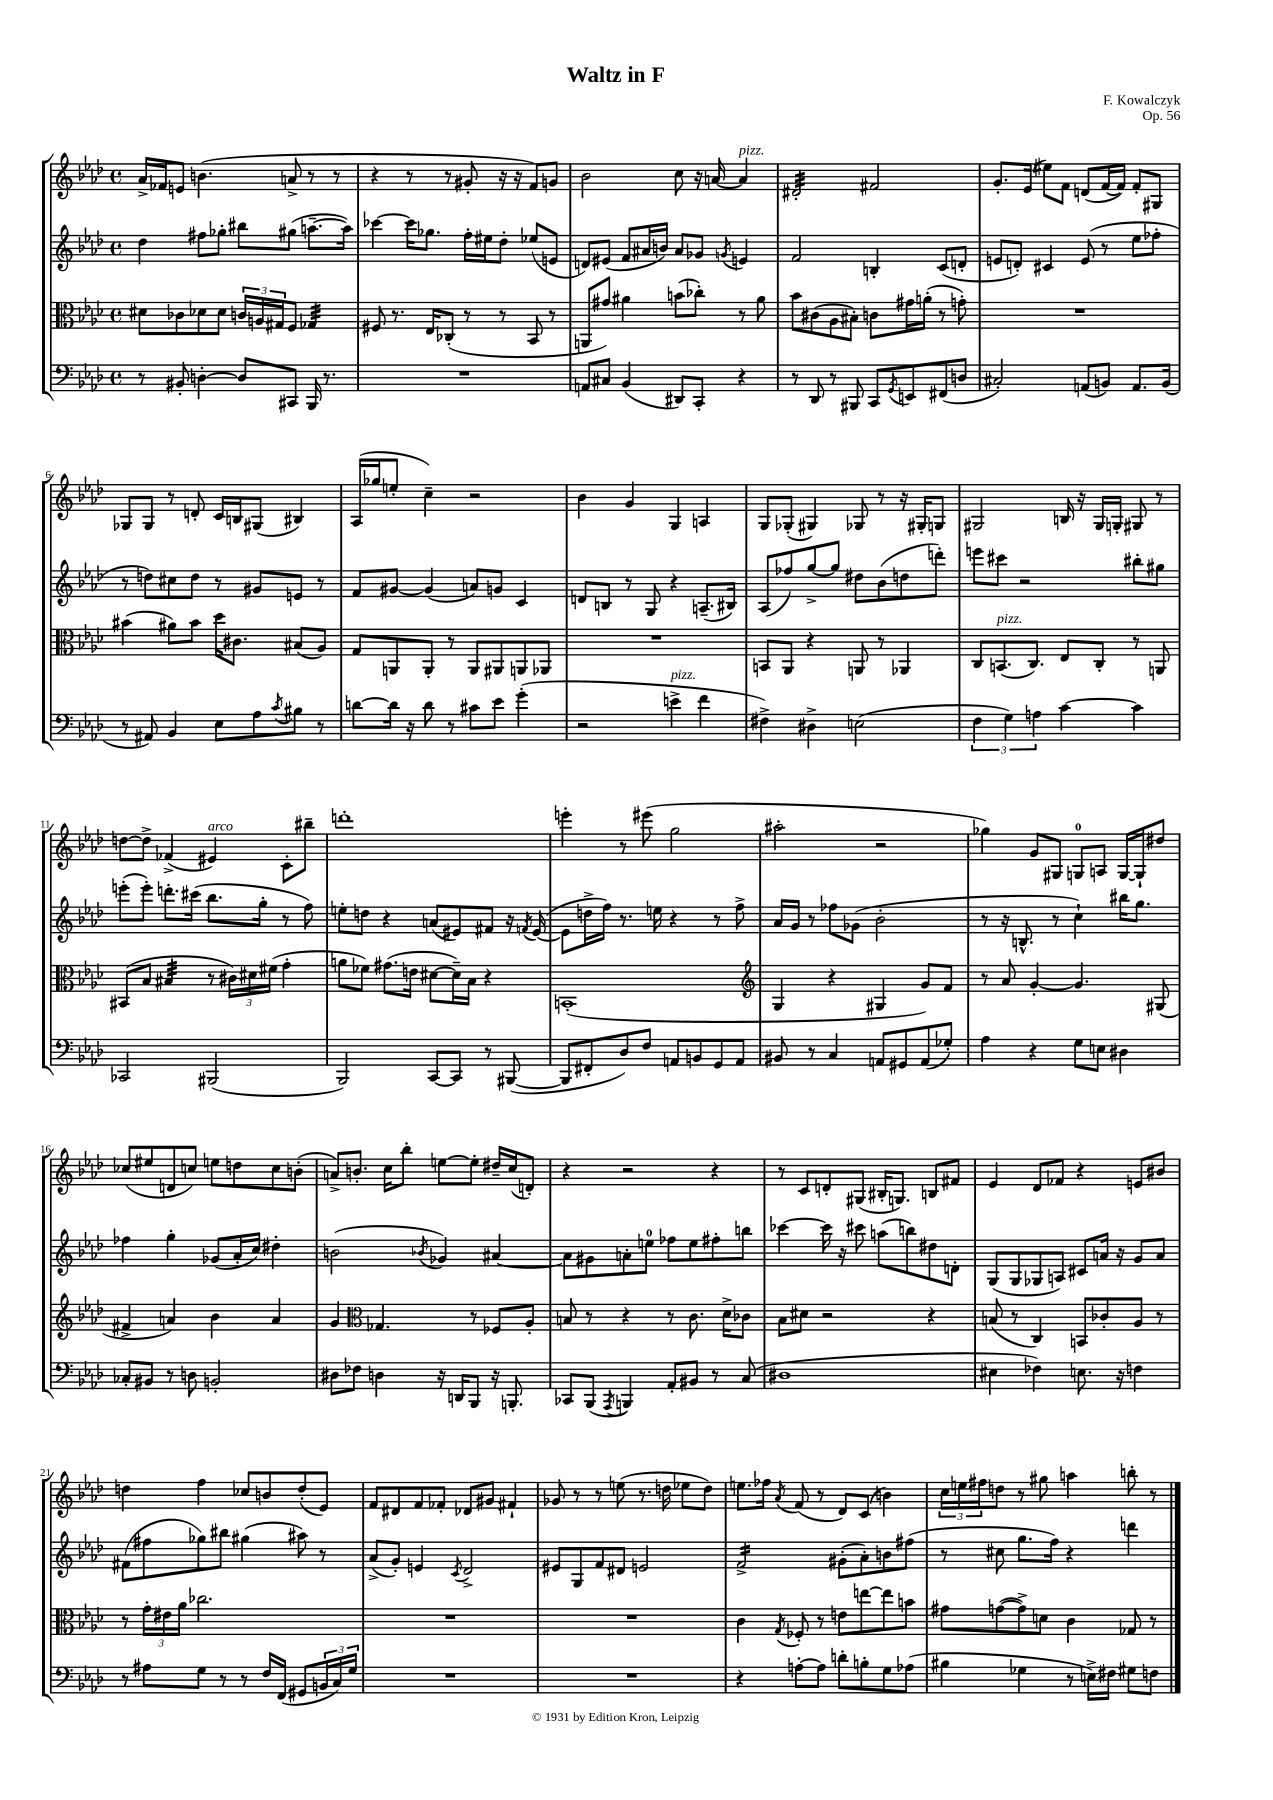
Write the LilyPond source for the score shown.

\header { title = "Waltz in F" composer = "F. Kowalczyk" opus = "Op. 56" }
<<
\new StaffGroup <<
\new Staff = "s0" {
    \clef treble \key aes \major \defaultTimeSignature \time 4/4
    aes'16-> fes'16 e'8 b'4.( a'8-> r8 r8 |
    r4 r8 r8 gis'8-. r16 r16 f'8) g'8 |
    bes'2 c''8 r16 a'16~ a'4^\markup { \italic "pizz." } |
    dis'2:32-. fis'2 |
    g'8.-. ees'16( eis''8) f'8 d'8( f'16~ f'16) f'8-. gis8 |
    ges8 ges8 r8 d'8-. c'16 b16 gis8( bis4) |
    aes16( ges''16 e''8-. c''4--) r2 |
    bes'4 g'4 g4 a4 |
    g8 ges8-.( gis4) ges8 r8 r16 gis16-. g8 |
    gis2 b16 r16 gis16 g16-. gis8 r8 |
    d''8~ d''8-> fes'4->( eis'4^\markup { \italic "arco" }) c'8-. bis''8-- |
    d'''1-. |
    e'''4-. r8 eis'''8( g''2 |
    ais''2-. r2 |
    ges''4) g'8 gis8 g8-0 a8 g16~ g16-! dis''8 |
    ces''8( eis''8 d'8 c''8) e''8 d''8 c''8 b'8-.( |
    a'8->) b'8.-. c''16 bes''8-. e''8~ e''8-. dis''16-- c''16( d'8-.) |
    r4 r2 r4 |
    r8 c'8 d'8-. gis8( bis16-. g8.) b8 fis'8 |
    ees'4 des'8 fes'8 r4 e'8 bis'8 |
    d''4 f''4 ces''8 b'8 d''8-.( ees'8) |
    f'8 dis'8 f'8 fes'8-. des'8 gis'8 fis'4-! |
    ges'8 r8 r8 e''8( r8. d''16 ees''8 d''8) |
    e''8. fes''16 \acciaccatura { aes'8 } f'8( r8 des'8) c'8( b'4) |
    \tuplet 3/2 { c''16 e''16 fis''16 } d''8 r8 gis''8 a''4 b''8-. r8 \bar "|." |
}
\new Staff = "s1" {
    \clef treble \key aes \major \defaultTimeSignature \time 4/4
    des''4 fis''8 ges''8-. bis''8 gis''8( a''8.~-- a''16) |
    ces'''4~ ces'''16 ges''8. f''16-. eis''16 des''8-. ees''8( e'8 |
    d'8) eis'8( f'8 ais'16 b'16) ais'8 ges'8 \acciaccatura { g'8 } e'4 |
    f'2 b4-. c'8( d'8-. |
    e'8 d'8-.) cis'4 e'8( r8 ees''8 fes''8-. |
    r8 d''8) cis''8 d''8 r8 gis'8 e'8 r8 |
    f'8 gis'8~ gis'4( a'8) g'8 c'4 |
    d'8 b8 r8 g8 r4 a8.--( bis16) |
    aes8( fes''8) g''8~-> g''8 dis''8 bes'8( d''8 d'''8-.) |
    e'''8 cis'''8 r2 bis''8-. gis''8 |
    e'''8-.( e'''8-.) d'''8.-. cis'''16( bes''8. g''16-. r8 f''8) |
    e''8-. d''8 r4 a'8( eis'8) fis'8 r16 \acciaccatura { f'8 } eis'16~( |
    eis'8 d''16-> f''16) r8. e''16 r4 r8 f''8-> |
    aes'16 g'16 r8 fes''8 ges'8( bes'2-. |
    r8 r16 b8.-^ r8 c''4-!) bis''16 g''8. |
    fes''4 g''4-. ges'8( aes'16-. c''16) dis''4-. |
    b'2( \acciaccatura { bes'8 } ges'4) ais'4~ |
    ais'8 gis'8 a'8-. e''8-0 fes''8 e''8 fis''8-. b''8 |
    ces'''4~ ces'''16 r16 cis'''8 a''8( b''8) dis''8 d'8-. |
    g8( g8 ges8 a8) cis'8 a'16 r16 g'8 a'8 |
    fis'8( fis''8 ges''8) bis''8 gis''4( ais''8) r8 |
    aes'8->( g'8-.) e'4 \acciaccatura { c'8 } des'2-> |
    eis'8 g8 f'8 dis'8 e'2 |
    f'2:16-> gis'8-.( aes'8-.) b'8 fis''8( |
    r8 cis''8 g''8. f''16) r4 d'''4 \bar "|." |
}
\new Staff = "s2" {
    \clef alto \key aes \major \defaultTimeSignature \time 4/4
    dis'8 ces'8 des'8 des'8 \tuplet 3/2 { c'16 a16 gis16 } f8 ges4:32 |
    fis8 r8. ees16 ces8-.( r8 r8 bes,8 r8 |
    a,8 gis'8) ais'4 b'8( ces''8-.) r8 ais'8 |
    bes'8 cis'8( aes8 bis8-.) c'8 gis'16 a'16-.( r8 g'8-.) |
    R1 |
    bis'4( ais'8) bis'8 des''16 cis'8. bis8( aes8) |
    g8 a,8 a,8-. r8 a,8 ais,8 a,8 aes,8 |
    R1 |
    b,8 aes,8 r4 a,8 r8 aes,4 |
    c8 b,8.^\markup { \italic "pizz." }( c8.) ees8 c8-. r8 a,8 |
    bis,8( bes8 bis4:32 r8 \tuplet 3/2 { cis'16) dis'16 fis'16( } g'4-. |
    a'8 fes'8) gis'8.( e'16 dis'8~ dis'16--) bes16 r4 |
    b,1-.( |
    \clef treble g4 r4 gis4 g'8) f'8 |
    r8 aes'8 g'4~-. g'4. gis8( |
    fis'4-> a'4) bes'4 a'4 |
    g'4 \clef alto ges4. r8 fes8 aes8-. |
    b8 r8 r4 r8 c'8. des'16-> ces'8 |
    bes8 dis'8 r2 r4 |
    b8( r8 c4) b,8 ces'8-. aes8 r8 |
    r8 \tuplet 3/2 { g'16-. eis'16 aes'16 } ces''2. |
    R1 |
    R1 |
    c'4 \acciaccatura { g8 } fes8-. r8 e'8 e''8~ e''8 b'8 |
    gis'8 g'8~( g'8->) d'8 c'4 ges8 r8 \bar "|." |
}
\new Staff = "s3" {
    \clef bass \key aes \major \defaultTimeSignature \time 4/4
    r8 bis,8-. d4~-. d8 cis,8 bes,,16 r8. |
    R1 |
    a,8 cis8 bes,4( dis,8) c,8-. r4 |
    r8 des,8 r8 bis,,8 c,8 \acciaccatura { g,8 } e,8 fis,8( d8 |
    cis2-.) a,8( b,8) a,8. b,16( |
    r8 ais,8) bes,4 ees8 aes8 \acciaccatura { c'8 } bis8 r8 |
    d'8~ d'16 r16 d'8 r8 cis'8 ees'8 g'4-.( |
    r2 e'4->^\markup { \italic "pizz." } f'4 |
    fis4->) dis4-> e2( |
    \tuplet 3/2 { f4 g4) a4 } c'4~ c'4 |
    ces,2 bis,,2( |
    bes,,2) c,8~ c,8 r8 bis,,8~( |
    bis,,8 fis,8-. des8) f8 a,8 b,8 g,8 a,8 |
    bis,8 r8 c4 a,8 gis,8 a,8( ges8-.) |
    aes4 r4 g8 e8 dis4 |
    ces8-. bis,8 r8 d8 b,2-. |
    dis8 fes8 d4 r16 d,16 bes,,8 r16 b,,8.-. |
    ces,8 bes,,8( \acciaccatura { aes,,8 } b,,4) aes,8-. bis,8 r8 c8( |
    dis1 |
    eis4 fes4) e8. r16 f4 |
    r8 ais8 g8 r8 r8 f16 f,16( gis,8 \tuplet 3/2 { b,16 c16) g16 } |
    R1 |
    R1 |
    r4 a8~-. a8 d'8-. b8-. g8 aes8( |
    bis4 ges4 r8 e16->) fis16 gis8 f8 \bar "|." |
}
>>
>>
